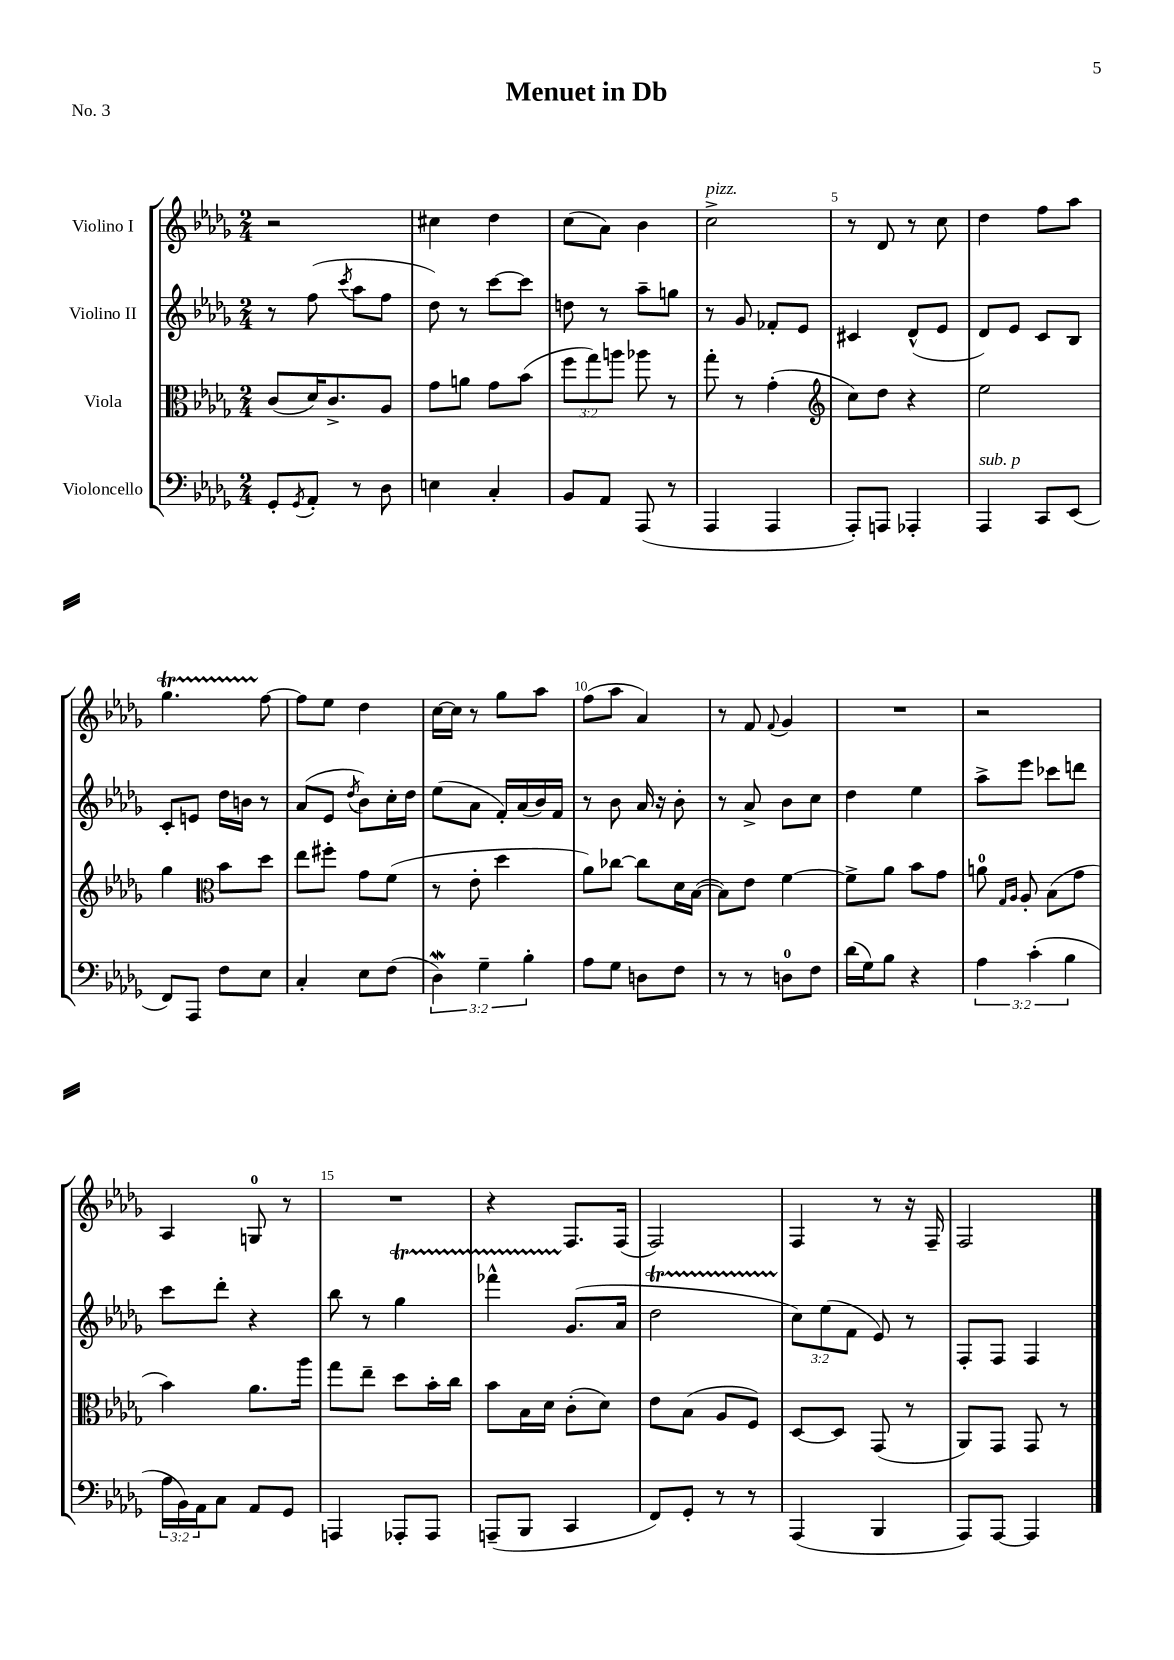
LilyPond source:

\header { title = "Menuet in Db" piece = "No. 3" }
<<
\new StaffGroup <<
\new Staff = "s0" \with { instrumentName = "Violino I" } {
    \clef treble \key des \major \numericTimeSignature \time 2/4
    r2 |
    cis''4 des''4 |
    c''8( aes'8) bes'4 |
    c''2->^\markup { \italic "pizz." } |
    r8 des'8 r8 c''8 |
    des''4 f''8 aes''8 |
    ges''4.\startTrillSpan f''8~\stopTrillSpan |
    f''8 ees''8 des''4 |
    c''16~ c''16 r8 ges''8 aes''8 |
    f''8( aes''8 aes'4) |
    r8 f'8 \appoggiatura { f'8 } ges'4 |
    R2 |
    r2 |
    aes4 g8-0 r8 |
    R2 |
    r4 f8. f16( |
    f2) |
    f4 r8 r16 f16-- |
    f2 \bar "|." |
}
\new Staff = "s1" \with { instrumentName = "Violino II" } {
    \clef treble \key des \major \numericTimeSignature \time 2/4 \override Staff.TupletNumber.text = #tuplet-number::calc-fraction-text
    r8 f''8( \acciaccatura { c'''8 } aes''8 f''8 |
    des''8) r8 c'''8~ c'''8 |
    d''8 r8 aes''8-- g''8 |
    r8 ges'8 fes'8-. ees'8 |
    cis'4 des'8-^( ees'8 |
    des'8) ees'8 c'8 bes8 |
    c'8-. e'8 des''16 b'16 r8 |
    aes'8( ees'8 \acciaccatura { des''8 } bes'8) c''16-. des''16 |
    ees''8( aes'8 f'16-.) aes'16( bes'16) f'16 |
    r8 bes'8 aes'16 r16 bes'8-. |
    r8 aes'8-> bes'8 c''8 |
    des''4 ees''4 |
    aes''8-> ees'''8 ces'''8 d'''8 |
    c'''8 des'''8-. r4 |
    bes''8 r8 ges''4\startTrillSpan |
    fes'''4-^ ges'8.\stopTrillSpan( aes'16 |
    des''2\startTrillSpan |
    \tuplet 3/2 { c''8\stopTrillSpan) ees''8( f'8 } ees'8) r8 |
    f8-. f8 f4 \bar "|." |
}
\new Staff = "s2" \with { instrumentName = "Viola" } {
    \clef alto \key des \major \numericTimeSignature \time 2/4 \override Staff.TupletNumber.text = #tuplet-number::calc-fraction-text
    c'8( des'16) c'8.-> aes8 |
    ges'8 a'8 ges'8 bes'8( |
    \tuplet 3/2 { f''8 ges''8) a''8 } aes''8 r8 |
    ges''8-. r8 ges'4-.( |
    \clef treble c''8) des''8 r4 |
    ees''2 |
    ges''4 \clef alto bes'8 des''8 |
    ees''8 fis''8-. ges'8 f'8( |
    r8 ees'8-. des''4 |
    aes'8) ces''8~ ces''8 des'16 bes16~( |
    bes8) ees'8 f'4~ |
    f'8-> aes'8 bes'8 ges'8 |
    a'8-0 \grace { ges16 aes16 } aes8-. bes8( ges'8 |
    bes'4) aes'8. aes''16 |
    ges''8 ees''8-- des''8 bes'16-. c''16 |
    bes'8 bes16 des'16 c'8-.( des'8) |
    ees'8 bes8( aes8 f8) |
    des8~ des8 ges,8( r8 |
    aes,8) ges,8 ges,8 r8 \bar "|." |
}
\new Staff = "s3" \with { instrumentName = "Violoncello" } {
    \clef bass \key des \major \numericTimeSignature \time 2/4 \override Staff.TupletNumber.text = #tuplet-number::calc-fraction-text
    ges,8-. \acciaccatura { ges,8 } aes,8-. r8 des8 |
    e4 c4-. |
    bes,8 aes,8 aes,,8( r8 |
    aes,,4 aes,,4 |
    aes,,8-.) a,,8 aes,,4-. |
    aes,,4^\markup { \italic "sub. p" } c,8 ees,8( |
    f,8) aes,,8 f8 ees8 |
    c4-. ees8 f8( |
    \tuplet 3/2 { des4\mordent) ges4-- bes4-. } |
    aes8 ges8 d8 f8 |
    r8 r8 d8-0 f8 |
    des'16( ges16) bes8 r4 |
    \tuplet 3/2 { aes4 c'4-.( bes4 } |
    \tuplet 3/2 { aes16 bes,16) aes,16 } c8 aes,8 ges,8 |
    a,,4 aes,,8-. aes,,8 |
    a,,8--( bes,,8 c,4 |
    f,8) ges,8-. r8 r8 |
    aes,,4( bes,,4 |
    aes,,8) aes,,8~ aes,,4 \bar "|." |
}
>>
>>
\layout { \context { \Score \override BarNumber.break-visibility = ##(#f #t #t) barNumberVisibility = #(every-nth-bar-number-visible 5) } }
